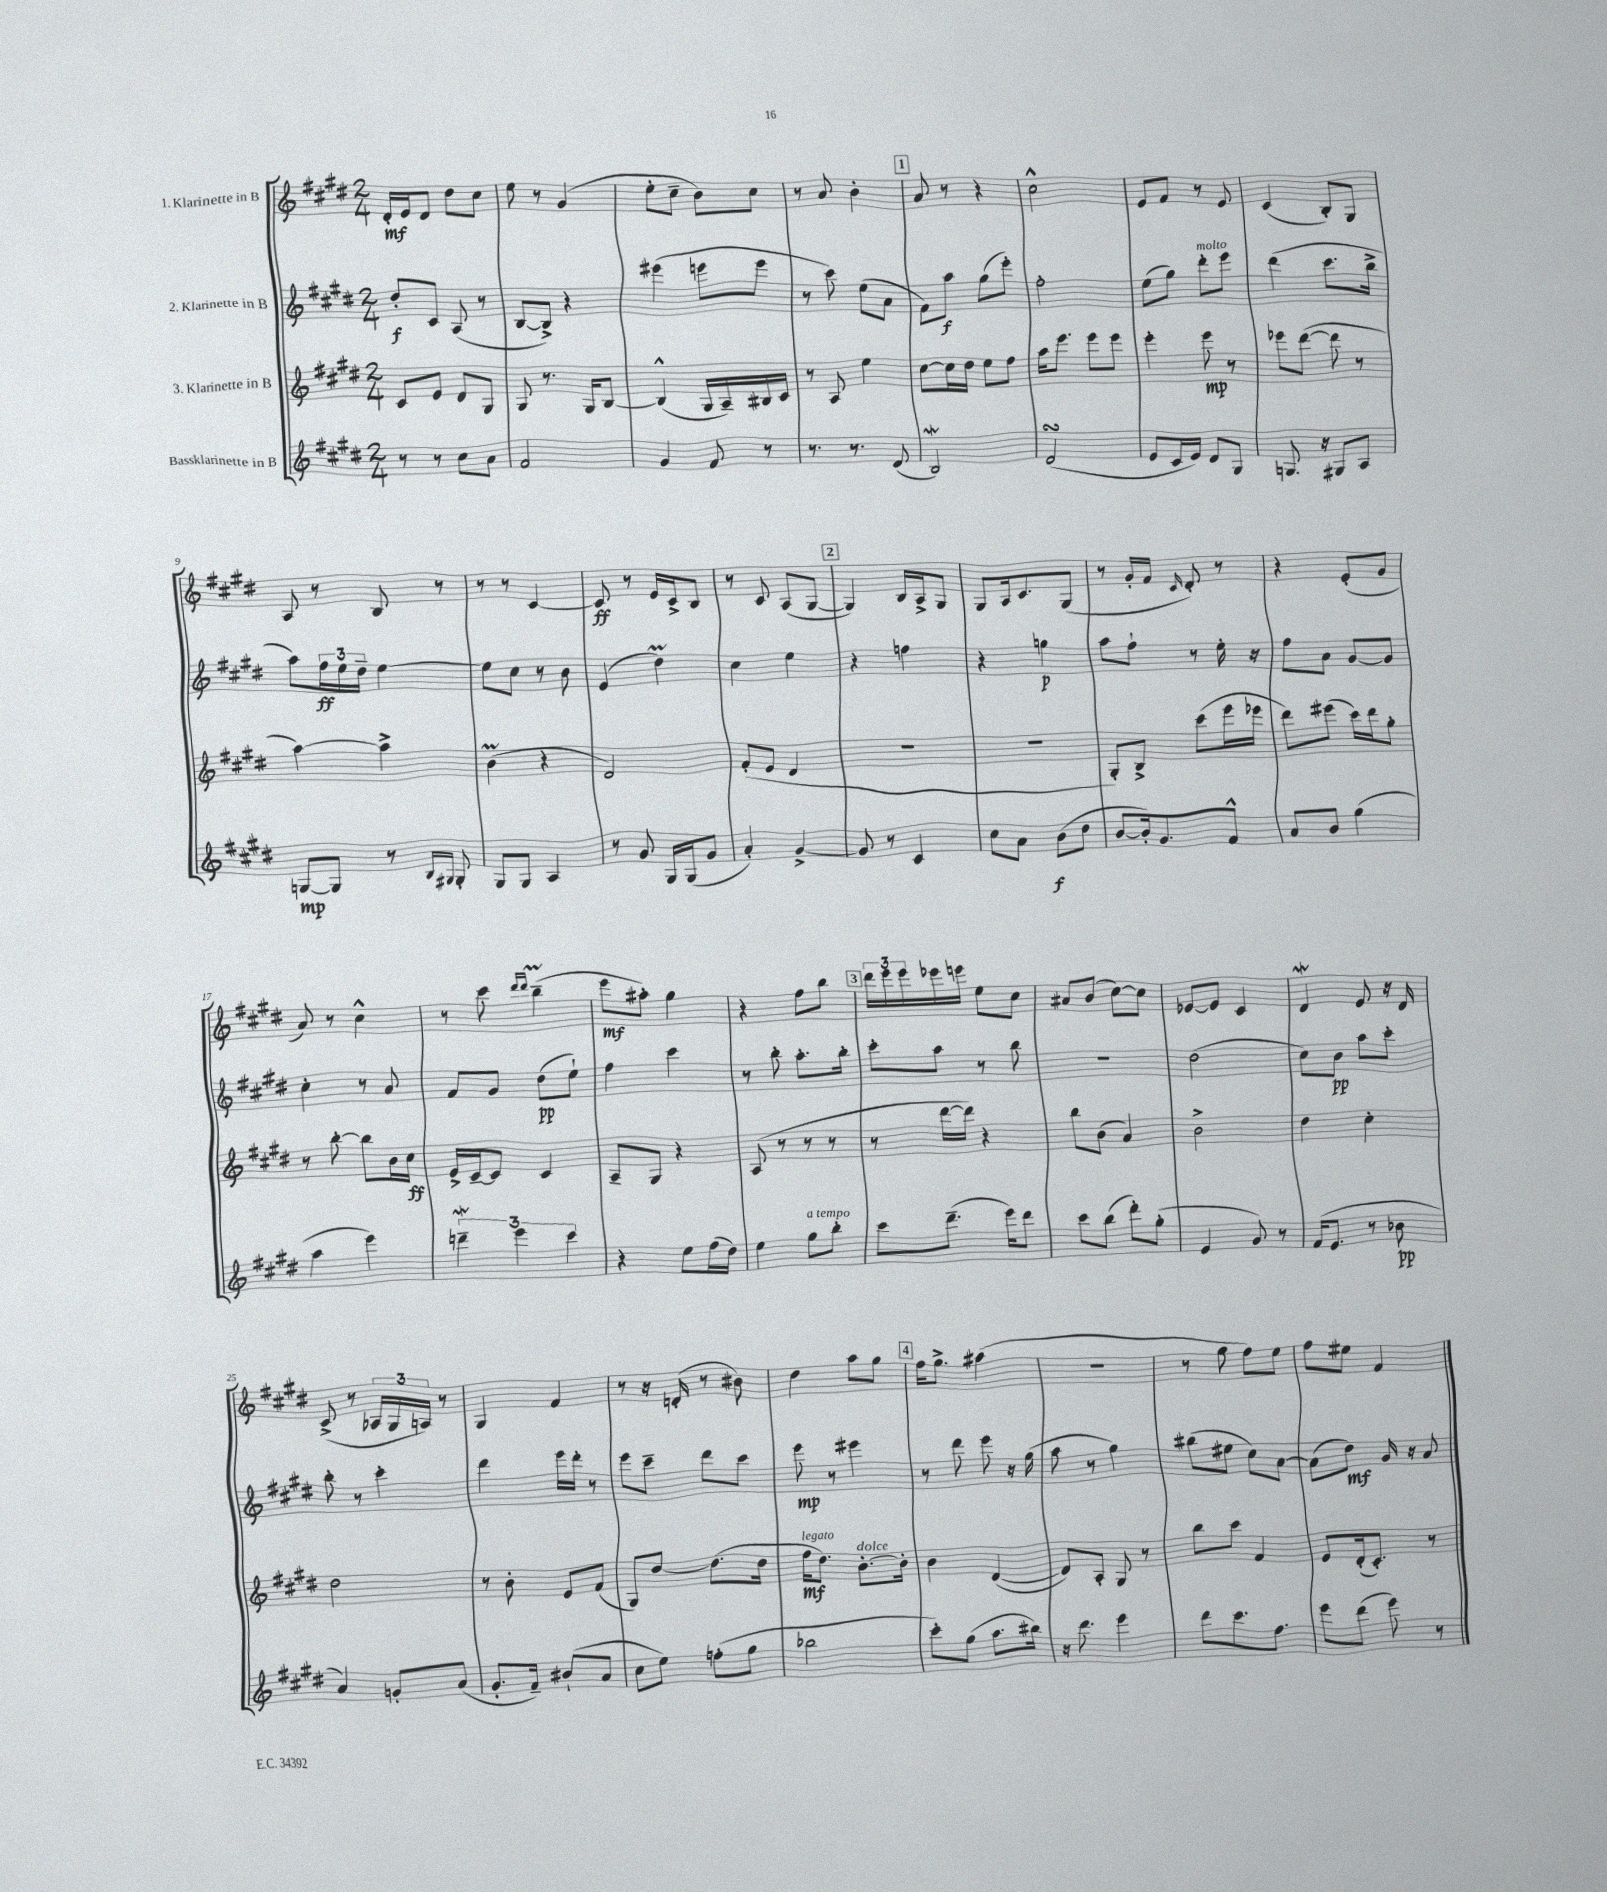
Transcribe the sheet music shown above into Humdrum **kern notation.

**kern	**dynam	**kern	**dynam	**kern	**dynam	**kern	**dynam
*part4	*part4	*part3	*part3	*part2	*part2	*part1	*part1
*staff4	*staff4	*staff3	*staff3	*staff2	*staff2	*staff1	*staff1
*I"Bassklarinette in B	*	*I"3. Klarinette in B	*	*I"2. Klarinette in B	*	*I"1. Klarinette in B	*
*clefG2	*	*clefG2	*	*clefG2	*	*clefG2	*
*k[f#c#g#d#]	*	*k[f#c#g#d#]	*	*k[f#c#g#d#]	*	*k[f#c#g#d#]	*
*M2/4	*	*M2/4	*	*M2/4	*	*M2/4	*
=1	=1	=1	=1	=1	=1	=1	=1
8r	.	8c#/L	.	8dd#'/L	f	16d#'/LL	mf
.	.	.	.	.	.	16e/J	.
8r	.	8e/J	.	8c#/J	.	8d#/J	.
8cc#\L	.	8d#/L	.	(8A/	.	8dd#\L	.
8a\J	.	8G#/J	.	8r	.	8cc#\J	.
=2	=2	=2	=2	=2	=2	=2	=2
2f#/	.	8G#/	.	[8B/L	.	8ee\	.
.	.	8.r	.	8B^/J])	.	8r	.
.	.	.	.	4r	.	(4g#/	.
.	.	16G#/KL	.	.	.	.	.
.	.	[8B/J	.	.	.	.	.
=3	=3	=3	=3	=3	=3	=3	=3
4g#/	.	(4B^^/]	.	(4eee#X\	.	8ee'\L	.
.	.	.	.	.	.	8cc#~\J	.
8f#/	.	16G#/LL	.	8eeen\L	.	8b\L)	.
.	.	16A~/)	.	.	.	.	.
8r	.	16B#X/	.	8eee\J	.	8cc#\J	.
.	.	16c#/JJ	.	.	.	.	.
=4	=4	=4	=4	=4	=4	=4	=4
8.r	.	8r	.	8r	.	8r	.
.	.	8A/	.	8ccc#\)	.	8a/	.
8.r	.	.	.	.	.	.	.
.	.	4ee\	.	(8ee\L	.	4b'\	.
(8d#/	.	.	.	8a\J	.	.	.
!!LO:REH:place=s1:t=1
=5	=5	=5	=5	=5	=5	=5	=5
2BW/)	.	[8cc#\L	.	8f#\L)	.	8a/	.
.	.	16cc#\L]	.	8aa\J	f	8r	.
.	.	16dd#\JJ	.	.	.	.	.
.	.	8ee\L	.	(8gg#\L	.	4r	.
.	.	8ff#\J	.	8eee'\J)	.	.	.
=6	=6	=6	=6	=6	=6	=6	=6
(2d#sSsS/	.	16aa\KL	.	2ff#'\	.	2cc#^^\	.
.	.	8.eee\J	.	.	.	.	.
.	.	8eee\L	.	.	.	.	.
.	.	8eee\J	.	.	.	.	.
=7	=7	=7	=7	=7	=7	=7	=7
8e/L	.	4eee'\	.	(8ee\L	.	8e/L	.
16c#/L	.	.	.	8gg#\J)	.	8f#/J	.
16e/JJ)	.	.	.	.	.	.	.
!	!	!	!	!LO:TX:a:i:t=molto	!	!	!
8d#/L	.	8eee\	mp	8ddd#'\L	.	8r	.
8G#/J	.	8r	.	8eee\J	.	8e/	.
=8	=8	=8	=8	=8	=8	=8	=8
8.Gn/	.	8eee-X\L	.	(4ddd#\	.	(4c#/	.
.	.	([8ddd#\J	.	.	.	.	.
16r	.	.	.	.	.	.	.
8G#X/L	.	8ddd#\]	.	8.ccc#\L	.	8B'/L)	.
8A/J	.	8r	.	.	.	8G#/J	.
.	.	.	.	16bb^\Jk	.	.	.
!!LO:LB:g=z
=9	=9	=9	=9	=9	=9	=9	=9
[8Gn/L	mp	[4aa\)	.	8aa\L)	.	8A/	.
8G/J]	.	.	.	24ff#\L	ff	8r	.
.	.	.	.	24ee\	.	.	.
.	.	.	.	24dd#~\JJ	.	.	.
8r	.	4aa^\]	.	[4ee\	.	8B/	.
16qqB/LL	.	.	.	.	.	.	.
16qqG#X/JJ	.	.	.	.	.	.	.
8G#'/	.	.	.	.	.	8r	.
=10	=10	=10	=10	=10	=10	=10	=10
8G#/L	.	(4bM\	.	8ee\L]	.	8r	.
8G#/J	.	.	.	8cc#\J	.	8r	.
4A/	.	4r	.	8r	.	[4c#/	.
.	.	.	.	8b\	.	.	.
=11	=11	=11	=11	=11	=11	=11	=11
8r	.	2d#/)	.	(4e/	.	8c#/]	ff
8g#/	.	.	.	.	.	8r	.
16G#/LL	.	.	.	4dd#m\)	.	16e/LL	.
(16G#/J	.	.	.	.	.	16c#^/J	.
8g#/J	.	.	.	.	.	8B/J	.
=12	=12	=12	=12	=12	=12	=12	=12
4a'/)	.	(8f#'/L	.	4cc#\	.	8r	.
.	.	8e/J	.	.	.	8c#/	.
[4g#^/	.	4d#/	.	4ee\	.	(8A/L	.
.	.	.	.	.	.	[8G#/J	.
!!LO:REH:place=s1:t=2
=13	=13	=13	=13	=13	=13	=13	=13
8g#/]	.	2r	.	4r	.	4G#/])	.
8r	.	.	.	.	.	.	.
4c#/	.	.	.	4ffn\	.	16B/LL	.
.	.	.	.	.	.	16A^/J	.
.	.	.	.	.	.	8G#/J	.
=14	=14	=14	=14	=14	=14	=14	=14
8cc#\L	.	2r	.	4r	.	8G#/L	.
8a\J	.	.	.	.	.	16A/k	.
.	.	.	.	.	.	8.c#/	.
(8b\L	f	.	.	4ggn\	p	.	.
8dd#\J	.	.	.	.	.	(8G#/J	.
=15	=15	=15	=15	=15	=15	=15	=15
[8b/L	.	8G#'/L)	.	8aa\L	.	8r	.
16b'/k])	.	8B^/J	.	8ff#`\J	.	16g#'/LL	.
8.g#/	.	.	.	.	.	16f#/JJ	.
.	.	.	.	.	.	16qqc#/	.
.	.	(8ccc#\L	.	8r	.	8d#'/)	.
8f#^^/J	.	16eee\L	.	16ee'\	.	8r	.
.	.	16eee-X\JJ	.	16r	.	.	.
=16	=16	=16	=16	=16	=16	=16	=16
8a/L	.	8ddd#\L)	.	8ff#\L	.	4r	.
8b/J	.	(8eee#X\J	.	8a\J	.	.	.
(4gg#\	.	16ccc#\LL)	.	[8g#/L	.	(8e'/L	.
.	.	16ddd#\J	.	.	.	.	.
.	.	8gg#'\J	.	8g#/J]	.	8g#/J	.
!!LO:LB:g=z
=17	=17	=17	=17	=17	=17	=17	=17
4aa\	.	8r	.	4cc#'\	.	8a/)	.
.	.	[8bb'\	.	.	.	8r	.
4eee\)	.	8bb\L]	.	8r	.	4cc#^^\	.
.	.	16b\L	.	8a/	.	.	.
.	.	16cc#\JJ	ff	.	.	.	.
=18	=18	=18	=18	=18	=18	=18	=18
6dddnw~\	.	16e^/LL	.	8f#/L	.	8r	.
.	.	[16c#~/J	.	.	.	.	.
.	.	8c#/J]	.	8g#/J	.	8ccc#\	.
6eee\	.	.	.	.	.	.	.
.	.	.	.	.	.	16qqddd#/LL	.
.	.	.	.	.	.	16qqddd#/JJ	.
.	.	4c#/	.	(8dd#\L	pp	(4bbM~\	.
6ccc#\	.	.	.	.	.	.	.
.	.	.	.	8ee`\J)	.	.	.
=19	=19	=19	=19	=19	=19	=19	=19
4r	.	8A~/L	.	4ff#\	.	8eee\L	mf
.	.	8G#/J	.	.	.	8aa#X'\J)	.
8ee\L	.	4r	.	4ccc#\	.	4gg#\	.
(16ff#\L	.	.	.	.	.	.	.
16dd#\JJ)	.	.	.	.	.	.	.
=20	=20	=20	=20	=20	=20	=20	=20
4ee\	.	(8A/	.	8r	.	4r	.
.	.	8r	.	8bb'\	.	.	.
!LO:TX:a:i:t=a tempo	!	!	!	!	!	!	!
8gg#\L	.	8r	.	8.aa'\L	.	8ff#\L	.
8bb'\J	.	8r	.	.	.	8bb\J	.
.	.	.	.	16bb'\Jk	.	.	.
!!LO:REH:place=s1:t=3
=21	=21	=21	=21	=21	=21	=21	=21
8ccc#\L	.	8r	.	8ccc#'\L	.	24ddd#\LL	.
.	.	.	.	.	.	24eee\	.
.	.	.	.	.	.	24eee\	.
(8.ddd#~\J	.	[16ddd#\LL	.	8aa\J	.	16eee-X\	.
.	.	16ddd#\JJ])	.	.	.	16eeen\JJ	.
.	.	4r	.	8r	.	8ee\L	.
16eee\KL)	.	.	.	.	.	.	.
8ddd#\J	.	.	.	8bb\	.	8cc#\J	.
=22	=22	=22	=22	=22	=22	=22	=22
8ccc#\L	.	8bb\L	.	2r	.	8a#X/L	.
(8bb\J	.	(8b\J	.	.	.	(8b/J	.
8ddd#'\L)	.	4a/)	.	.	.	[8cc#\L)	.
(8gg#'\J	.	.	.	.	.	8cc#\J]	.
=23	=23	=23	=23	=23	=23	=23	=23
4e/	.	2b^\	.	(2dd#\	.	[8e-X/L	.
.	.	.	.	.	.	8e-/J]	.
8g#/)	.	.	.	.	.	4c#/	.
8r	.	.	.	.	.	.	.
=24	=24	=24	=24	=24	=24	=24	=24
(16f#/KL	.	4dd#\	.	8cc#\L)	.	4d#W/	.
8.e/J	.	.	.	.	.	.	.
.	.	.	.	8b\J	pp	.	.
8r	.	4cc#'\	.	8aa\L	.	8e/	.
8b-X\	pp	.	.	8ccc#'\J	.	16r	.
.	.	.	.	.	.	16d#/	.
!!LO:LB:g=z
=25	=25	=25	=25	=25	=25	=25	=25
4a/)	.	2dd#\	.	8bb'\	.	(8c#^/	.
.	.	.	.	8r	.	8r	.
8gn'/L	.	.	.	4ccc#'\	.	24A-X/LL	.
.	.	.	.	.	.	24G#/	.
.	.	.	.	.	.	24An/JJ)	.
(8a/J	.	.	.	.	.	8r	.
=26	=26	=26	=26	=26	=26	=26	=26
8.g#'/L	.	8r	.	4ddd#\	.	4G#/	.
.	.	8b'\	.	.	.	.	.
16f#~/Jk)	.	.	.	.	.	.	.
(8b#X`/L	.	8e/L	.	16eee\LL	.	4f#/	.
.	.	.	.	16ddd#'\JJ	.	.	.
8a/J	.	(8f#/J	.	8r	.	.	.
=27	=27	=27	=27	=27	=27	=27	=27
8cc#\L	.	8G#/L)	.	8eee\L	.	8r	.
8ee\J)	.	[8dd#/J	.	8ccc#~\J	.	16r	.
.	.	.	.	.	.	(16dn'/	.
(8ffn'\L	.	(8.dd#\L]	.	8ddd#\L	.	8r	.
8gg#\J	.	.	.	8ccc#\J	.	8b#X\)	.
.	.	16dd#\Jk	.	.	.	.	.
=28	=28	=28	=28	=28	=28	=28	=28
!	!	!LO:TX:a:i:t=legato	!	!	!	!	!
2bb-X\	.	16ff#\KL	mf	8eee\	mp	4dd#\	.
.	.	8.dd#\J)	.	.	.	.	.
.	.	.	.	8r	.	.	.
!	!	!LO:TX:a:i:t=dolce	!	!	!	!	!
.	.	[8.b'\L	.	4eee#X\	.	8aa\L	.
.	.	.	.	.	.	8gg#\J	.
.	.	16b'\Jk]	.	.	.	.	.
!!LO:REH:place=s1:t=4
=29	=29	=29	=29	=29	=29	=29	=29
8ccc#'\L)	.	4b\	.	8r	.	16ff#\KL	.
.	.	.	.	.	.	8.gg#^\J	.
(8gg#\J	.	.	.	8ddd#\	.	.	.
8.aa\L	.	([4d#/	.	8eee\	.	(4aa#X\	.
.	.	.	.	16r	.	.	.
16bb#X\Jk)	.	.	.	(16gg#\	.	.	.
=30	=30	=30	=30	=30	=30	=30	=30
16r	.	8d#/L])	.	8aa\	.	2r	.
8.ddd#\	.	.	.	.	.	.	.
.	.	8A'/J	.	8r	.	.	.
4eee\	.	8G#/	.	4gg#\)	.	.	.
.	.	8r	.	.	.	.	.
=31	=31	=31	=31	=31	=31	=31	=31
8ddd#\L	.	8bb\L	.	(8bb#X\L	.	8r	.
8.ccc#\	.	8ccc#\J	.	8ee#X\J	.	8gg#\	.
.	.	4f#/	.	8cc#\L)	.	8ff#\L)	.
8.ff#\J	.	.	.	.	.	.	.
.	.	.	.	[8a\J	.	8ee\J	.
=32	=32	=32	=32	=32	=32	=32	=32
8eee\L	.	8e/L	.	(8a\L]	.	8ff#\L	.
(8ddd#\J	.	(16d#'/k	.	8dd#\J)	mf	8ee#X\J	.
.	.	8.c#'/J)	.	.	.	.	.
8eee\)	.	.	.	16g#/	.	4f#/	.
.	.	.	.	16r	.	.	.
8r	.	8r	.	8a/	.	.	.
==	==	==	==	==	==	==	==
*-	*-	*-	*-	*-	*-	*-	*-
